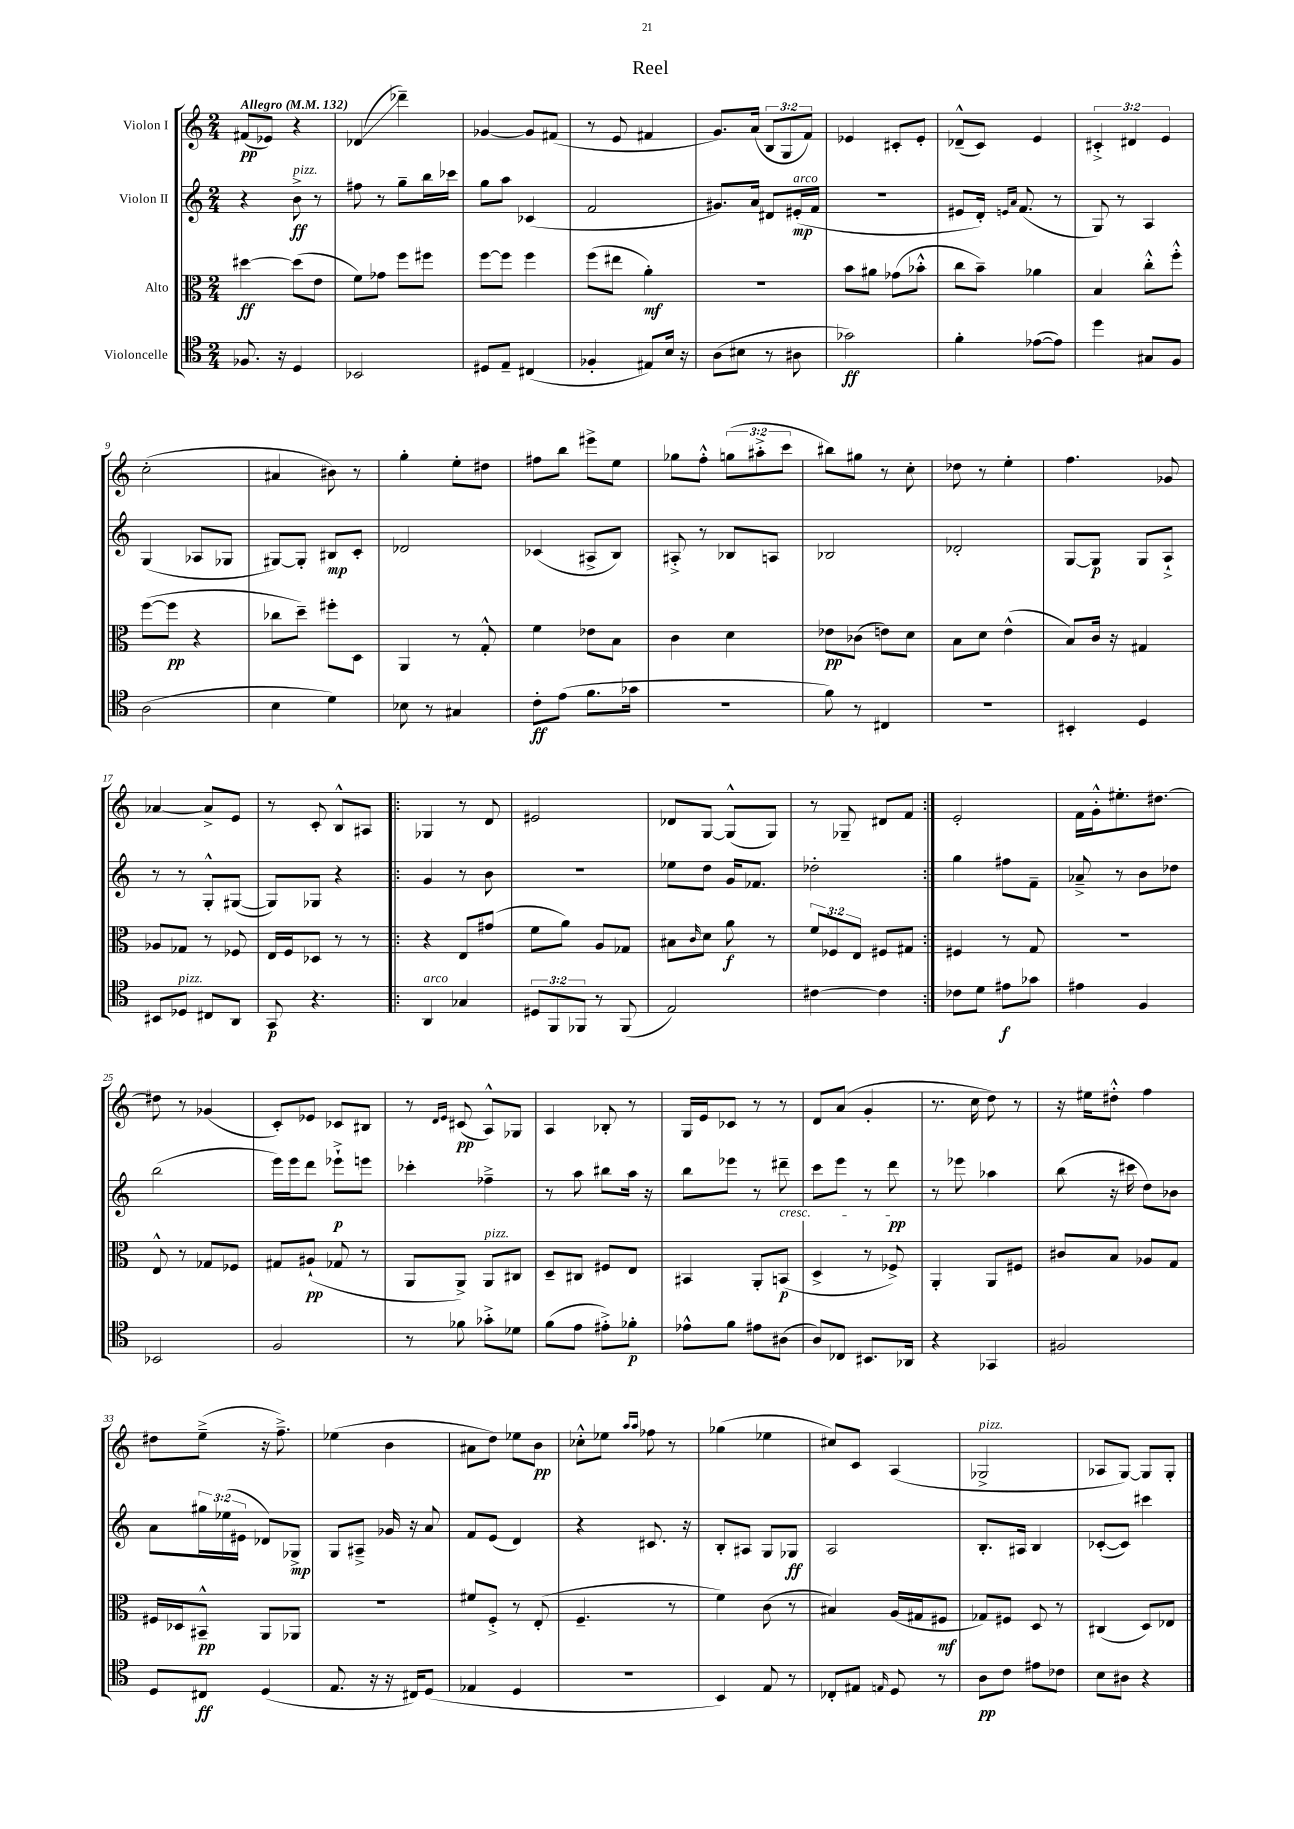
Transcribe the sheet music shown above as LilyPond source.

\header { title = "Reel" }
<<
\new StaffGroup <<
\new Staff = "s0" \with { instrumentName = "Violon I" } {
    \clef treble \key c \major \numericTimeSignature \time 2/4 \override Staff.TupletNumber.text = #tuplet-number::calc-fraction-text \tempo "Allegro" 4 = 132
    fis'8\pp( ees'8) r4 |
    des'4\glissando( des'''4--) |
    ges'4~ ges'8 fis'8( |
    r8 e'8 fis'4 |
    g'8.) a'16( \tuplet 3/2 { b8 g8 f'8) } |
    ees'4 cis'8-. ees'8-. |
    des'8---^( c'8) e'4 |
    \tuplet 3/2 { cis'4-.-> dis'4 e'4 } |
    c''2-.( |
    ais'4 bis'8) r8 |
    g''4-. e''8-. dis''8 |
    fis''8 b''8 eis'''8-> e''8 |
    ges''8 f''8-.-^ \tuplet 3/2 { g''8( ais''8-.-> c'''8 } |
    bis''8) gis''8 r8 c''8-. |
    des''8 r8 e''4-. |
    f''4. ges'8 |
    aes'4~ aes'8-> e'8 |
    r8 c'8-. b8-^ ais8 |
    \repeat volta 2 { ges4 r8 d'8 |
    eis'2 |
    des'8 g8~ g8-^( g8) |
    r8 ges8-- dis'8 f'8 | }
    e'2-. |
    f'16 g'16-.-^ eis''8.-. dis''8.~ |
    dis''8 r8 ges'4( |
    c'8-.) ees'8 ces'8 bis8 |
    r8 \grace { d'16 e'16 } cis'8\pp( a8-^) ges8 |
    a4 bes8-. r8 |
    g16 e'16 ces'8 r8 r8 |
    d'8 a'8( g'4-. |
    r8. c''16 d''8) r8 |
    r16 eis''16 dis''8-.-^ f''4 |
    dis''8 e''8--->( r16 f''8.--->) |
    ees''4( b'4 |
    ais'8 d''8) ees''8 b'8\pp |
    ces''8-.-^ ees''8 \grace { a''16 a''16 } fes''8 r8 |
    ges''4( ees''4 |
    cis''8) c'8 a4( |
    ges2->^\markup { \italic "pizz." } |
    aes8 g8~) g8 g8-. \bar "|." |
}
\new Staff = "s1" \with { instrumentName = "Violon II" } {
    \clef treble \key c \major \numericTimeSignature \time 2/4 \override Staff.TupletNumber.text = #tuplet-number::calc-fraction-text
    r4 b'8->\ff^\markup { \italic "pizz." } r8 |
    fis''8 r8 g''8-- b''16 ces'''16 |
    g''8 a''8 ces'4( |
    f'2 |
    gis'8.) a'16 dis'8 eis'16-.\mp^\markup { \italic "arco" }( f'16 |
    r2 |
    eis'8 d'16-.) \grace { e'16 a'16 } f'8.( r8 |
    g8) r8 a4 |
    g4( aes8 ges8 |
    gis8~) gis8-. bis8\mp c'8-. |
    des'2 |
    ces'4( ais8-> b8) |
    ais8-.-> r8 bes8 a8 |
    bes2 |
    des'2-. |
    g8~ g8\p g8 a8-!-> |
    r8 r8 g8-.-^ gis8~( |
    gis8) ges8 r4 |
    \repeat volta 2 { g'4 r8 b'8 |
    R2 |
    ees''8 d''8 g'16 fes'8. |
    des''2-. | }
    g''4 fis''8 f'8-- |
    aes'8---> r8 b'8 des''8 |
    b''2( |
    e'''16) e'''16 d'''8 ees'''8-!->\p e'''8 |
    ces'''4-. fes''4---> |
    r8 a''8 bis''8 a''16 r16 |
    b''8 ees'''8 r8 dis'''8--\cresc |
    c'''8 e'''8 r8 d'''8\pp\! |
    r8 ees'''8 aes''4 |
    b''8( r16 cis'''16 d''8) bes'8 |
    a'8 \tuplet 3/2 { gis''16 ees''16( eis'16 } des'8) ges8->\mp |
    g8 ais8---> ges'16 r16 a'8 |
    f'8 e'8( d'4) |
    r4 cis'8. r16 |
    b8-. ais8 g8 ges8\ff |
    a2 |
    b8.-. ais16 b4 |
    ces'8~-.( ces'8) cis'''4 \bar "|." |
}
\new Staff = "s2" \with { instrumentName = "Alto" } {
    \clef alto \key c \major \numericTimeSignature \time 2/4 \override Staff.TupletNumber.text = #tuplet-number::calc-fraction-text
    dis''4~\ff dis''8( e'8 |
    f'8) ges'8 f''8 fis''8 |
    f''8~ f''8 f''4 |
    f''8( eis''8 a'4-.\mf) |
    r2 |
    b'8 ais'8 ges'8( bes'8-.-^ |
    c''8 b'8--) aes'4 |
    b4 c''8-.-^ f''8-.-^ |
    f''8~( f''8\pp r4 |
    ces''8 d''8--) fis''8-. d8 |
    a,4 r8 g8-.-^ |
    f'4 ees'8 b8 |
    c'4 d'4 |
    ees'8\pp ces'8( e'8) d'8 |
    b8 d'8 e'4-^( |
    b8) c'16 r16 gis4 |
    aes8 ges8 r8 fes8 |
    e16 f16 des8 r8 r8 |
    \repeat volta 2 { r4 e8 gis'8( |
    f'8 a'8) a8 ges8 |
    bis8 \grace { c'16 } d'8 a'8\f r8 |
    \tuplet 3/2 { f'8 fes8 e8 } fis8 gis8 | }
    fis4 r8 g8 |
    r2 |
    e8-^ r8 ges8 fes8 |
    gis8 ais8-!\pp( ges8 r8 |
    a,8 a,8->) a,8^\markup { \italic "pizz." } cis8 |
    d8-- cis8 fis8 e8 |
    bis,4 a,8-. b,8\p( |
    d4-> r8 fes8->) |
    a,4-. a,8 fis8 |
    cis'8 b8 aes8 g8 |
    fis16 des16 bis,8---^\pp a,8 aes,8 |
    R2 |
    fis'8 f8-.-> r8 e8-.( |
    f4.-- r8 |
    f'4) c'8( r8 |
    bis4) a16( gis16 fis8\mf |
    ges8) fis8 d8 r8 |
    cis4( d8) ees8 \bar "|." |
}
\new Staff = "s3" \with { instrumentName = "Violoncelle" } {
    \clef tenor \key c \major \numericTimeSignature \time 2/4 \override Staff.TupletNumber.text = #tuplet-number::calc-fraction-text
    fes8. r16 d4 |
    bes,2 |
    dis8 e8-- cis4( |
    fes4-. eis8) b16 r16 |
    a8( bis8 r8 ais8 |
    ges'2\ff) |
    f'4-. ees'8~( ees'8) |
    d''4 gis8 f8 |
    a2( |
    b4 d'4) |
    bes8 r8 gis4 |
    c'8-.\ff e'8( f'8. ges'16 |
    R2 |
    f'8) r8 cis4 |
    r2 |
    bis,4-. d4 |
    bis,8 des8^\markup { \italic "pizz." } cis8 a,8 |
    g,8\p r4. |
    \repeat volta 2 { a,4^\markup { \italic "arco" } ges4 |
    \tuplet 3/2 { dis8 f,8 fes,8 } r8 fes,8( |
    e2) |
    cis'4~ cis'4 | }
    ces'8 d'8 eis'8\f ges'8 |
    eis'4 f4 |
    bes,2 |
    f2 |
    r8 fes'8 ges'8-.-> des'8 |
    f'8( e'8 eis'8-.->) fes'8-.\p |
    ees'8-^ f'8 eis'8 ais8( |
    a8) ces8 bis,8. aes,16 |
    r4 ges,4 |
    fis2 |
    d8 cis8\ff d4( |
    e8. r16 r16 cis16) d8( |
    ees4 d4 |
    R2 |
    b,4) e8 r8 |
    ces8-. eis8 \grace { e16 } d8 r8 |
    a8\pp c'8 eis'8 ces'8 |
    b8 ais8 r4 \bar "|." |
}
>>
>>
